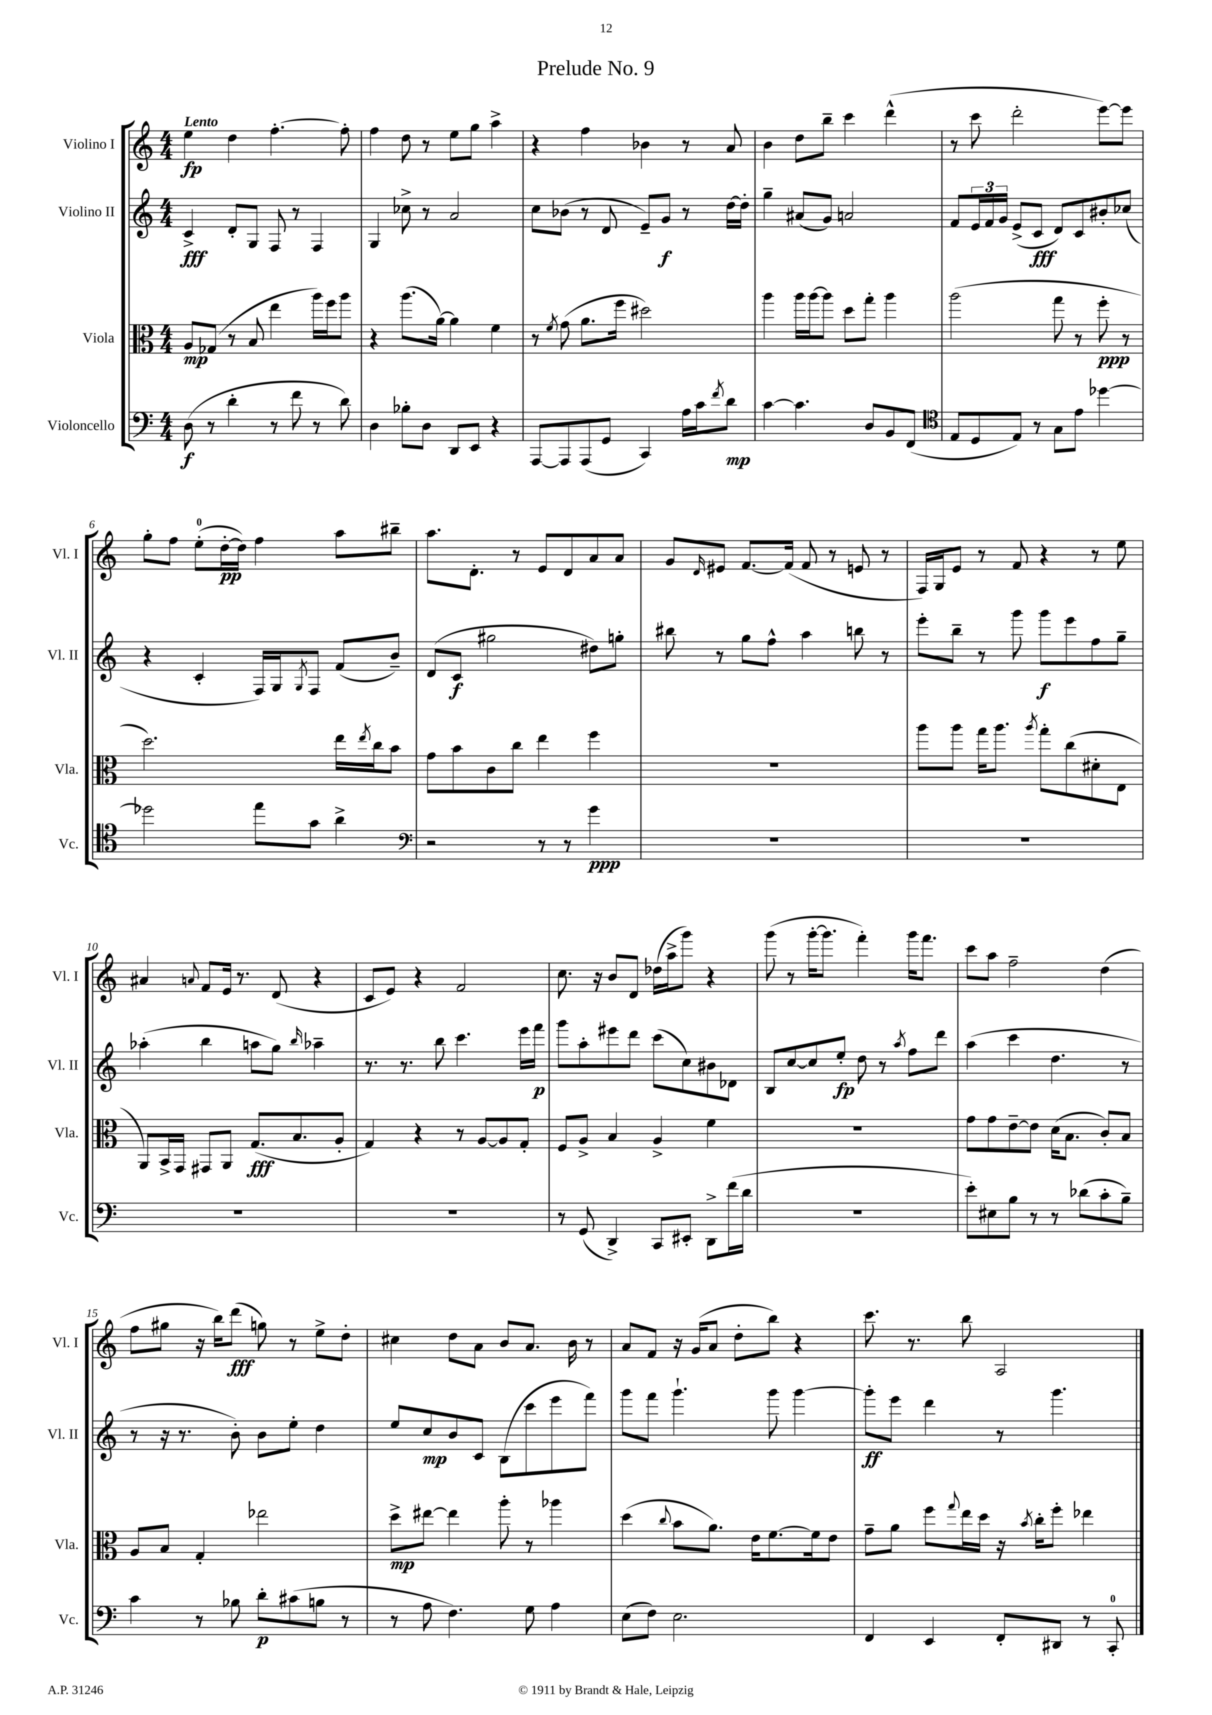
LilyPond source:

\header { title = "Prelude No. 9" }
<<
\new StaffGroup <<
\new Staff = "s0" \with { instrumentName = "Violino I" shortInstrumentName = "Vl. I" } {
    \clef treble \key c \major \numericTimeSignature \time 4/4 \tempo "Lento"
    e''4\fp d''4 f''4.~-. f''8-. |
    f''4 d''8 r8 e''8 g''8 a''4-> |
    r4 f''4 bes'4 r8 a'8 |
    b'4 d''8 b''8-- c'''4 d'''4-^( |
    r8 c'''8 d'''2-. e'''8~) e'''8 |
    g''8-. f''8 e''8-0-.( d''16~-.\pp d''16) f''4 a''8 bis''8-- |
    a''8. d'8.-. r8 e'8 d'8 a'8 a'8 |
    g'8 \grace { d'16 } eis'8 f'8.~ f'16( f'8 r8 e'8 r8 |
    f16) g16 e'8 r8 f'8 r4 r8 e''8 |
    ais'4 \appoggiatura { a'8 } f'8 e'16 r8. d'8( r4 |
    c'8 e'8) r4 f'2 |
    c''8. r16 b'8 d'8 des''16( a''16-> g'''8) r4 |
    g'''8( r8 g'''16~-. g'''8. f'''4-.) g'''16 f'''8. |
    c'''8 a''8 f''2-- d''4( |
    f''8 gis''8 r16 b''16) d'''8\fff( g''8) r8 e''8-> d''8-. |
    cis''4 d''8 a'8 b'8 a'8. b'16 r8 |
    a'8 f'8 r16 g'16( a'8 d''8-. b''8) r4 |
    c'''8. r8. b''8 a2 \bar "|." |
}
\new Staff = "s1" \with { instrumentName = "Violino II" shortInstrumentName = "Vl. II" } {
    \clef treble \key c \major \numericTimeSignature \time 4/4
    c'4->\fff d'8-. g8 f8 r8 f4 |
    g4 ces''8-> r8 a'2 |
    c''8 bes'8( r8 d'8 e'8--) g'8\f r8 d''16~ d''16-. |
    g''4-- ais'8( g'8) a'2 |
    f'8 \tuplet 3/2 { e'16 f'16 g'16 } e'8->( c'8\fff d'8) c'8 bis'8-. ces''8( |
    r4 c'4-. f16) g16 \acciaccatura { g8 } f8 f'8( b'8--) |
    d'8( c'8\f gis''2 dis''8) g''8-. |
    bis''8 r8 g''8 f''8-^ a''4 b''8 r8 |
    e'''8-. b''8-- r8 g'''8 g'''8\f e'''8 f''8 g''8-- |
    aes''4-.( b''4 a''8 g''8) \grace { b''16 } aes''4-- |
    r8. r8. b''8 c'''4. e'''16 f'''16\p |
    g'''8 a''8-. eis'''8 d'''8 c'''8( c''8) bis'8 des'8 |
    b8 c''8~ c''8 e''8-.\fp d''8 r8 \acciaccatura { a''8 } f''8 d'''8 |
    a''4( c'''4 d''4. r8 |
    r8 r16 r8. b'8-.) b'8 e''8-. d''4 |
    e''8 c''8\mp b'8 c'8 b8( c'''8 e'''8 f'''8) |
    g'''8 f'''8 g'''4.-! g'''8 g'''4~ |
    g'''8-.\ff e'''8 d'''4 r8 g'''4. \bar "|." |
}
\new Staff = "s2" \with { instrumentName = "Viola" shortInstrumentName = "Vla." } {
    \clef alto \key c \major \numericTimeSignature \time 4/4
    a8\mp ges8( r8 b8 e''4 a''16) f''16 a''8 |
    r4 a''8.( a'16~) a'4 f'4 |
    r8 \acciaccatura { f'8 } g'8( a'8. f''16 dis''2) |
    a''4 a''16 a''16~ a''8 d''8 g''8-. a''4 |
    a''2( g''8 r8 f''8-.\ppp r8 |
    d''2.) e''16 \acciaccatura { e''8 } c''16 b'8 |
    g'8 b'8 c'8 c''8 e''4 f''4 |
    R1 |
    a''8 a''8 g''16 a''8. \acciaccatura { a''8 } g''8-. c''8( dis'8-. e8 |
    a,8) b,16-> g,16 gis,8 a,8 g8.\fff( b8. a8-. |
    g4) r4 r8 a8~ a8 g8-. |
    f8 a8-> b4 a4-> f'4 |
    R1 |
    g'8 g'8 e'8~-- e'8 d'16( b8. c'8-.) b8 |
    a8 b8 g4-. ees''2 |
    d''8->\mp eis''8~ eis''4 a''8-. r8 aes''4 |
    d''4( \appoggiatura { c''8 } b'8 a'8.) e'16 f'8.~ f'16 e'8 |
    g'8-- a'8 f''8 \appoggiatura { g''8 } e''16 d''16 r16 \acciaccatura { b'8 } c''16-. f''8-. ees''4 \bar "|." |
}
\new Staff = "s3" \with { instrumentName = "Violoncello" shortInstrumentName = "Vc." } {
    \clef bass \key c \major \numericTimeSignature \time 4/4
    d8\f( r8 d'4-. r8 f'8 r8 d'8) |
    d4 bes8-. d8 d,8 e,8 r4 |
    a,,8~ a,,8 a,,8( g,8 c,4) a16 c'16 \acciaccatura { f'8 } d'8\mp |
    c'4~ c'4. d8 b,8 f,8( |
    \clef tenor e8 d8 e8) r8 g8 e'8 des''4~ |
    des''2 e''8 g'8 a'4-> |
    \clef bass r2 r8 r8 g'4\ppp |
    R1 |
    R1 |
    R1 |
    R1 |
    r8 g,8( d,4->) c,8 eis,8-. d,8-> f'16( d'16 |
    R1 |
    e'8-.) eis8 b8 r8 r8 des'8( c'8-. b8--) |
    c'4 r8 bes8 d'8-.\p cis'8( b8 r8 |
    r8 a8 f4.) g8 a4 |
    e8( f8) e2. |
    f,4 e,4 f,8-. dis,8 r8 c,8-0-. \bar "|." |
}
>>
>>
